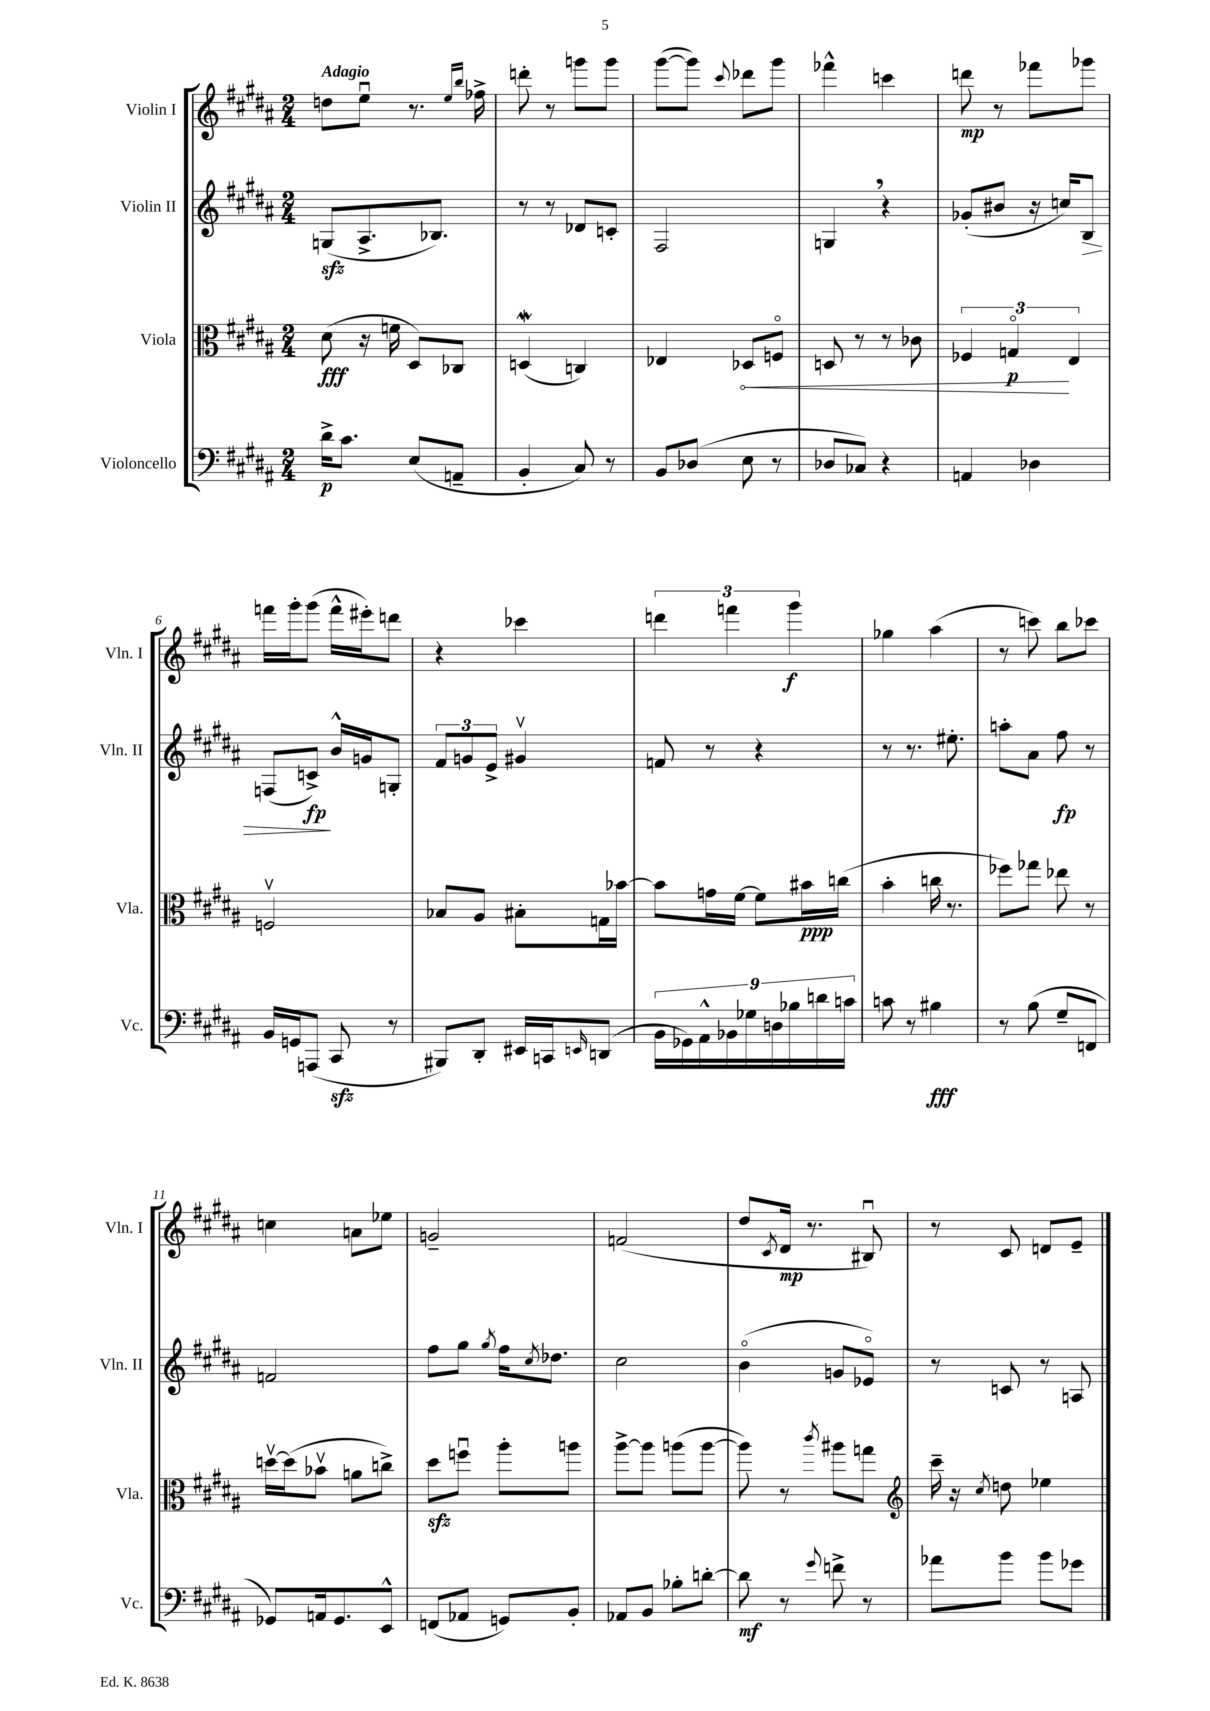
<<
\new StaffGroup <<
\new Staff = "s0" \with { instrumentName = "Violin I" shortInstrumentName = "Vln. I" } {
    \clef treble \key b \major \numericTimeSignature \time 2/4 \tempo "Adagio"
    d''8 e''8\downbow r8. \grace { e''16 b''16 } fes''16-> |
    d'''8-. r8 g'''8 g'''8 |
    gis'''8~( gis'''8) \appoggiatura { cis'''8 } des'''8 gis'''8 |
    fes'''4-^ c'''4 |
    d'''8\mp r8 fes'''8 ges'''8 |
    f'''16 gis'''16-. gis'''8( f'''16-^ eis'''16-.) d'''8 |
    r4 ces'''4 |
    \tuplet 3/2 { d'''4 f'''4 gis'''4\f } |
    ges''4 ais''4( |
    r8 c'''8) b''8 ces'''8 |
    c''4 a'8 ees''8 |
    g'2-- |
    f'2( |
    dis''8 \acciaccatura { cis'8 } dis'16\mp r8. bis8\downbow) |
    r8 cis'8 d'8 e'8-- \bar "|." |
}
\new Staff = "s1" \with { instrumentName = "Violin II" shortInstrumentName = "Vln. II" } {
    \clef treble \key b \major \numericTimeSignature \time 2/4
    g8\sfz( ais8.-> bes8.) |
    r8 r8 des'8 c'8-. |
    fis2 |
    g4 \breathe r4 |
    ges'8-.( bis'8 r16 c''16) b8\> |
    f8( c'8->\fp\!) b'16-^ g'16 g8-. |
    \tuplet 3/2 { fis'8 g'8 e'8-> } gis'4\upbow |
    f'8 r8 r4 |
    r8 r8. eis''8.-. |
    a''8-. ais'8 fis''8\fp r8 |
    f'2 |
    fis''8 gis''8 \acciaccatura { gis''8 } fis''16 \acciaccatura { cis''8 } des''8. |
    cis''2 |
    b'4\flageolet( g'8 ees'8\flageolet) |
    r8 c'8 r8 a8 \bar "|." |
}
\new Staff = "s2" \with { instrumentName = "Viola" shortInstrumentName = "Vla." } {
    \clef alto \key b \major \numericTimeSignature \time 2/4
    dis'8\fff( r16 f'16 dis8) ces8 |
    d4\mordent( c4) |
    ees4 \once \override Hairpin.circled-tip = ##t des8\< f8\flageolet |
    d8 r8 r8 ces'8 |
    \tuplet 3/2 { fes4 g4\flageolet\p\! e4 } |
    f2\upbow |
    bes8 ais8 bis8-. g16 bes'16~ |
    bes'8 g'16 fis'16~ fis'8 bis'16\ppp c''16( |
    b'4-. c''16 r8. |
    fes''8) ges''8 ees''8 r8 |
    d''16~\upbow d''16( bes'8\upbow a'8 c''8->) |
    dis''8\sfz f''8\downbow ais''8-. a''8 |
    ais''8~-> ais''8 a''8( a''8~ |
    a''8) r8 \acciaccatura { cis'''8 } ais''8 g''8 |
    \clef treble cis'''16-- r16 \acciaccatura { cis''8 } d''8 ees''4 \bar "|." |
}
\new Staff = "s3" \with { instrumentName = "Violoncello" shortInstrumentName = "Vc." } {
    \clef bass \key b \major \numericTimeSignature \time 2/4
    dis'16->\p cis'8. e8( a,8-- |
    b,4-. cis8) r8 |
    b,8 des8( e8 r8 |
    des8 ces8) r4 |
    a,4 des4 |
    b,16 g,16 a,,8( cis,8\sfz r8 |
    bis,,8) dis,8-. eis,16 c,16 \grace { e,16 } d,8( |
    \tuplet 9/8 { b,16 ges,16) ais,16-^ bes,16 ges16 d16 bes16 d'16 c'16 } |
    c'8 r8 bis4\fff |
    r8 b8( gis8-- f,8 |
    ges,8) a,16 ges,8. e,8-^ |
    f,8( aes,8 g,8) b,8-. |
    aes,8 b,8 bes8-. d'8~-. |
    d'8\mf r8 \appoggiatura { gis'8 } f'8-> r8 |
    aes'8 b'8 b'8 ges'8 \bar "|." |
}
>>
>>
